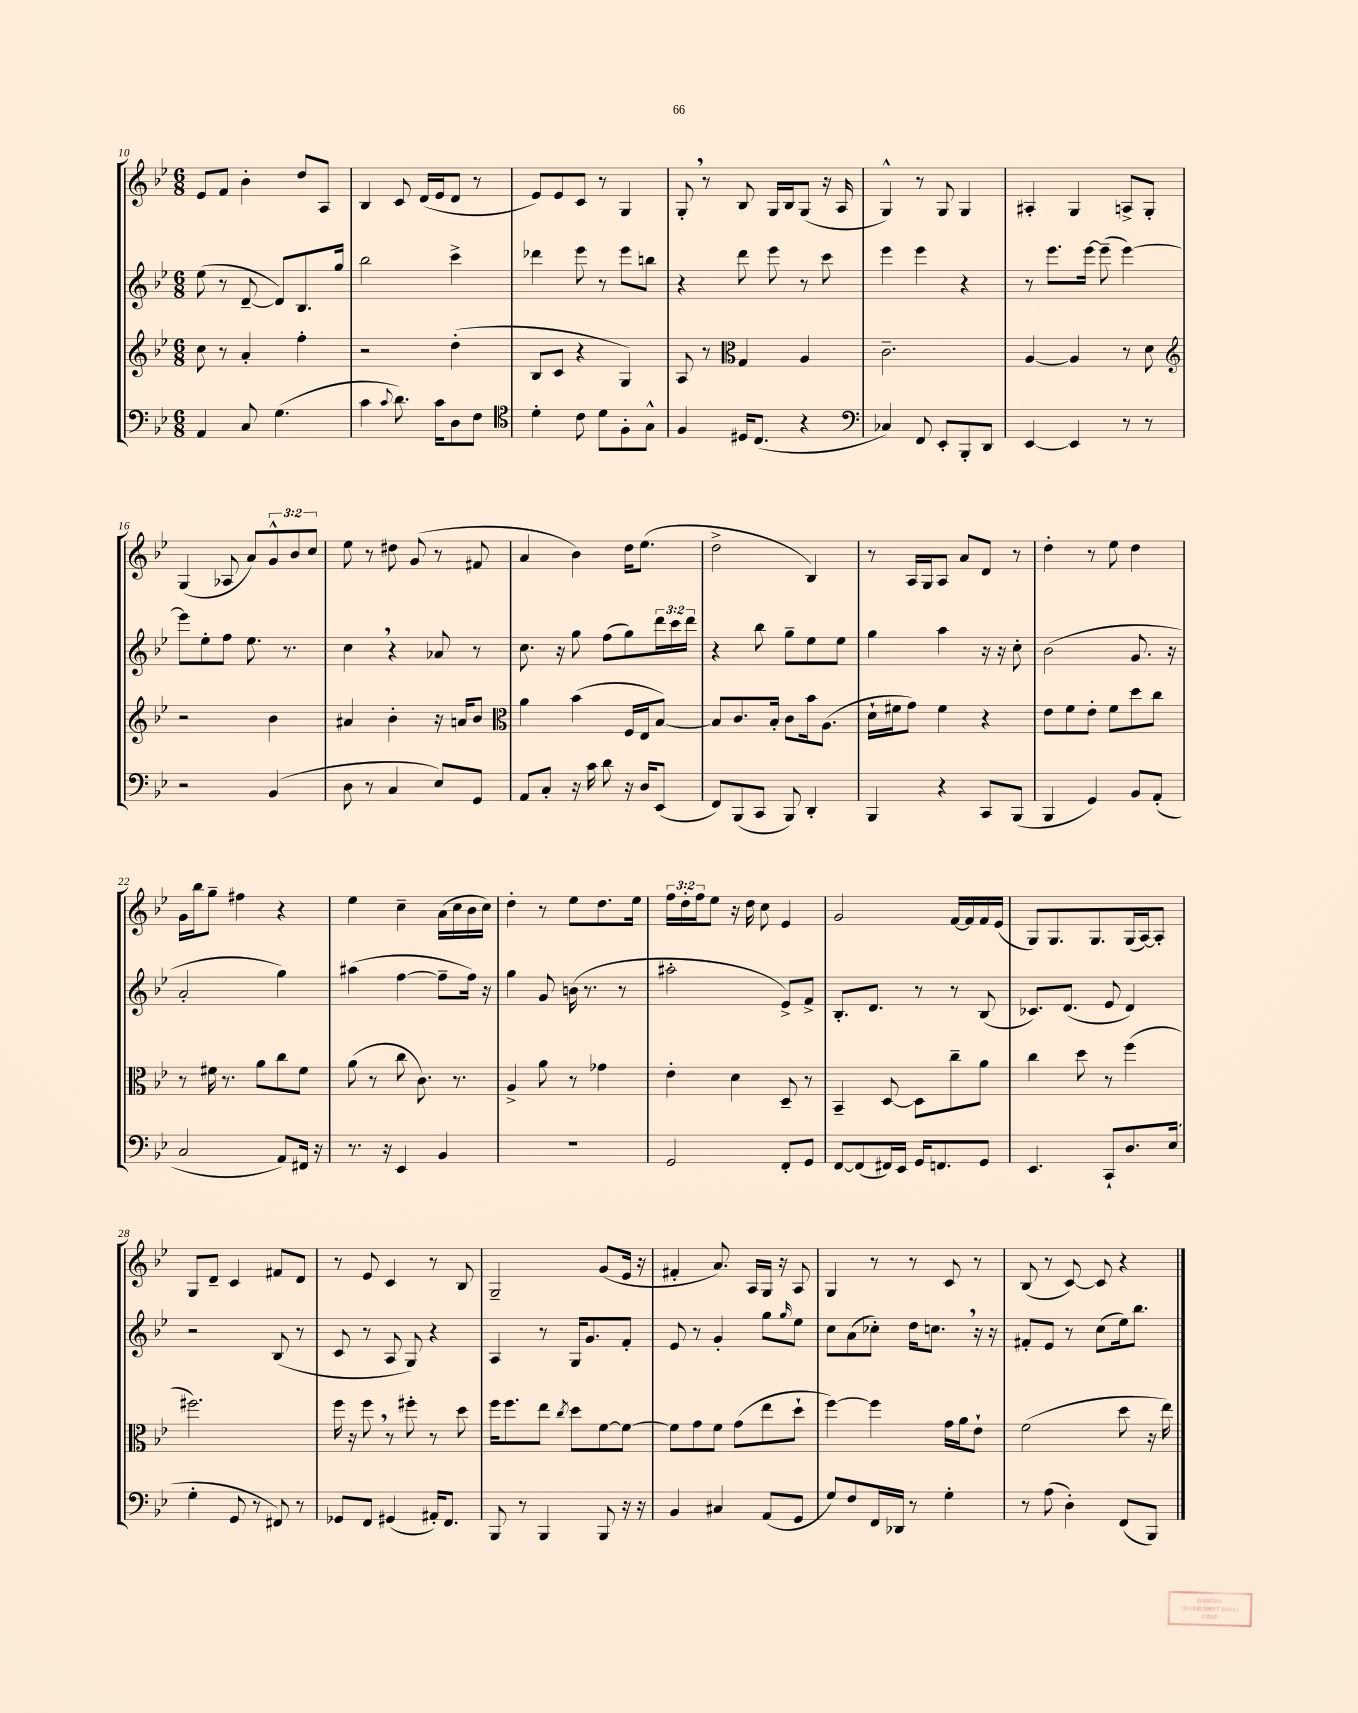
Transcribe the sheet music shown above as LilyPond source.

<<
\new StaffGroup <<
\new Staff = "s0" {
    \clef treble \key bes \major \numericTimeSignature \time 6/8 \override Staff.TupletNumber.text = #tuplet-number::calc-fraction-text
    ees'8 f'8 bes'4-. d''8 a8 |
    bes4 c'8 d'16( ees'16 d'8 r8 |
    ees'8) ees'8 c'8 r8 g4 |
    g8-. \breathe r8 bes8 g16 bes16 g8( r16 a16 |
    g4-^) r8 g8 g4 |
    ais4-. g4 a8-> g8-. |
    g4( aes8 a'8) \tuplet 3/2 { g'8-^ bes'8 c''8 } |
    ees''8 r8 dis''8 g'8( r8 fis'8 |
    a'4 bes'4) d''16 ees''8.( |
    d''2-> bes4) |
    r8 a16 g16 a8 a'8 d'8 r8 |
    d''4-. r8 ees''8 d''4 |
    g'16 bes''16 g''8-- fis''4 r4 |
    ees''4 c''4-- a'16( c''16 bes'16 c''16) |
    d''4-. r8 ees''8 d''8. ees''16 |
    \tuplet 3/2 { f''16 d''16-. f''16 } ees''8 r16 d''16 c''8 ees'4 |
    g'2 f'16~ f'16 f'16 ees'16( |
    g8) g8. g8. g16( a16~) a8-. |
    g8 d'8-- c'4 fis'8 d'8 |
    r8 ees'8 c'4 r8 bes8 |
    g2-- g'8( ees'16 r16 |
    fis'4-. a'8.) a16 g16 r16 a8 |
    g4 r8 r8 c'8 r8 |
    bes8( r8 c'8~) c'8 r4 \bar "|." |
}
\new Staff = "s1" {
    \clef treble \key bes \major \numericTimeSignature \time 6/8 \override Staff.TupletNumber.text = #tuplet-number::calc-fraction-text
    ees''8( r8 d'8~-- d'8) bes8. g''16 |
    bes''2 c'''4-> |
    des'''4 ees'''8 r8 ees'''8 b''8 |
    r4 d'''8 ees'''8 r8 c'''8 |
    ees'''4 ees'''4 r4 |
    r8 ees'''8. ees'''16~ ees'''8--( ees'''4~) |
    ees'''8 ees''8-. f''8 ees''8. r8. |
    c''4 \breathe r4 aes'8 r8 |
    c''8. r16 g''8 f''8( g''8) \tuplet 3/2 { d'''16 c'''16 d'''16 } |
    r4 bes''8 g''8-- ees''8 ees''8 |
    g''4 a''4 r16 r16 c''8-. |
    bes'2( g'8. r16 |
    a'2-. g''4) |
    ais''4( f''4~ f''8-- f''16) r16 |
    g''4 g'8 b'16( r8. r8 |
    ais''2-. ees'8->) f'8-> |
    bes8.-. d'8. r8 r8 bes8( |
    ces'8.) d'8.( ees'8 d'4) |
    r2 bes8( r8 |
    c'8 r8 a8 g8) r4 |
    a4 r8 g16 g'8. f'8-. |
    ees'8 r8 g'4-. g''8 \grace { g''16 } ees''8 |
    c''8 a'8( ces''8-.) d''16 c''8. \breathe r16 r16 |
    fis'8-. ees'8 r8 c''8( ees''16) bes''8. \bar "|." |
}
\new Staff = "s2" {
    \clef treble \key bes \major \numericTimeSignature \time 6/8
    c''8 r8 a'4-. f''4-. |
    r2 d''4-.( |
    bes8 c'8 r4 g4) |
    a8 r8 \clef alto g4 a4 |
    c'2.-- |
    a4~ a4 r8 d'8 |
    \clef treble r2 bes'4 |
    ais'4 bes'4-. r16 a'16 bes'8 |
    \clef alto a'4 bes'4( f16 ees16 bes8~) |
    bes8 c'8. bes16-. c'8 bes'16 a8.( |
    d'16-! fis'16 g'8) fis'4 r4 |
    ees'8 f'8 ees'8-. f'8 d''8 c''8 |
    r8 fis'16 r8. a'8 c''8 fis'8 |
    a'8( r8 c''8 c'8.) r8. |
    a4-> a'8 r8 ges'4 |
    ees'4-. d'4 d8-- r8 |
    bes,4-- d8~ d8 c''8-- a'8 |
    c''4 d''8 r8 f''4( |
    fis''2.) |
    f''16 r16 f''8 \breathe r8 fis''8-. r8 d''8 |
    f''16 f''8. ees''8 \acciaccatura { c''8 } d''8 f'8~ f'8~ |
    f'8 g'8 f'8 g'8( ees''8 d''8-! |
    f''4~) f''4 g'16 a'16 ees'8-! |
    f'2( d''8 r16 ees''16) \bar "|." |
}
\new Staff = "s3" {
    \clef bass \key bes \major \numericTimeSignature \time 6/8
    a,4 c8 g4.( |
    c'4 \appoggiatura { c'8 } d'8.) c'16 d8 f8 |
    \clef tenor d'4-. c'8 d'8 f8-. g8-^ |
    f4 dis16 c8.( r4 |
    \clef bass ces4) f,8 ees,8-. bes,,8-. d,8 |
    ees,4~ ees,4 r8 r8 |
    r2 bes,4( |
    d8 r8 c4 ees8) g,8 |
    a,8 c8-. r16 c'16 d'8 r16 d16 ees,8( |
    f,8) bes,,8( c,8 bes,,8) d,4-. |
    bes,,4 r4 c,8 bes,,8( |
    bes,,4 g,4) bes,8 a,8-.( |
    c2 a,8) fis,16 r16 |
    r8. r16 ees,4 bes,4 |
    R2. |
    g,2 f,8-. g,8 |
    f,8~ f,8( fis,16) ees,16 g,16 f,8. g,8 |
    ees,4. c,8-! d8. ees16( |
    g4-. g,8 r8 fis,8) r8 |
    ges,8 f,8 gis,4( ais,16-.) f,8. |
    bes,,8 r8 bes,,4 bes,,8 r16 r16 |
    bes,4 cis4 a,8( g,8 |
    g8) f8 f,16 des,16 r8 g4-. |
    r8 a8( d4-.) f,8( bes,,8) \bar "|." |
}
>>
>>
\layout { \context { \Score currentBarNumber = #10 } }
